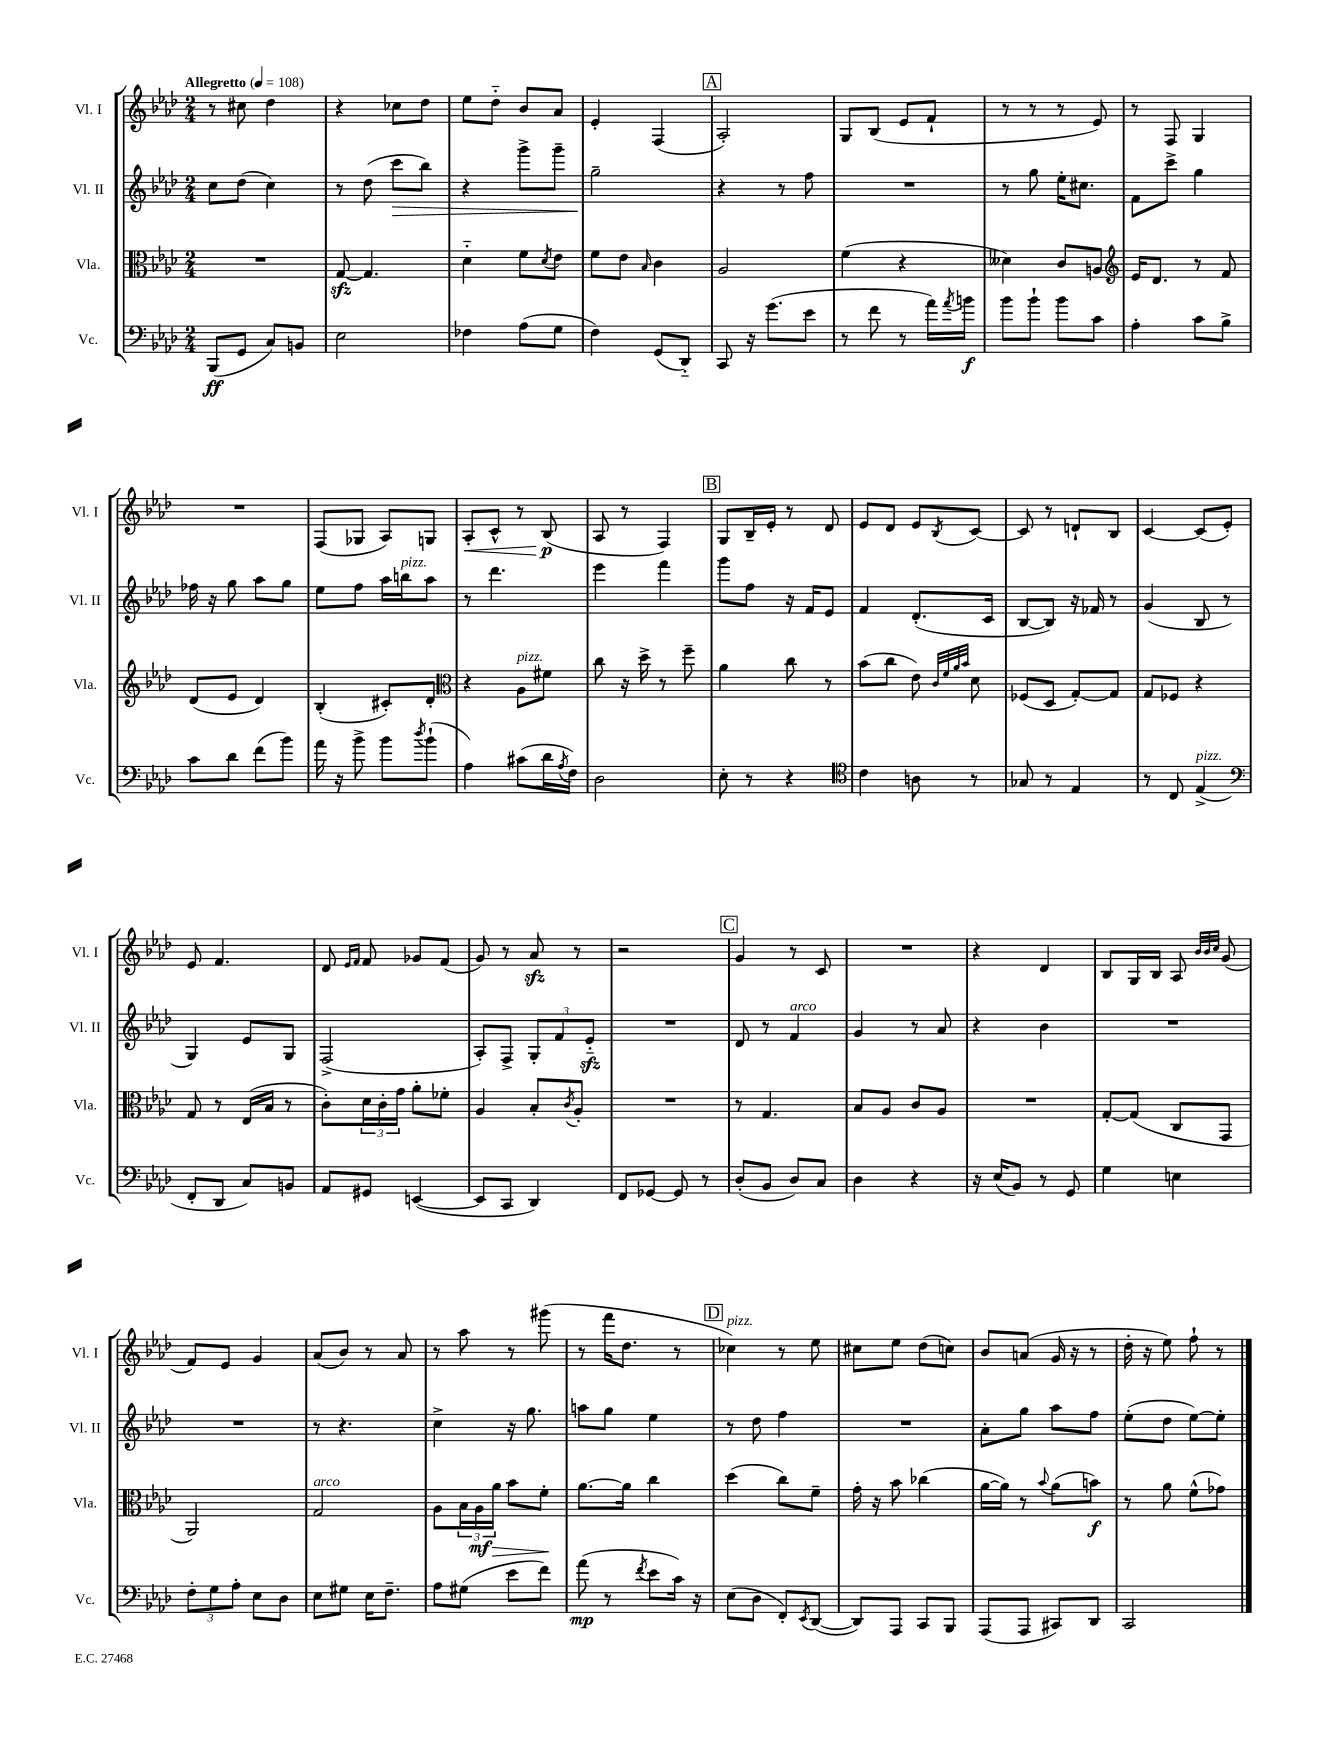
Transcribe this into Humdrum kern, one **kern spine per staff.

**kern	**kern	**kern	**kern
*staff4	*staff3	*staff2	*staff1
*clefF4	*clefC3	*clefG2	*clefG2
*k[b-e-a-d-]	*k[b-e-a-d-]	*k[b-e-a-d-]	*k[b-e-a-d-]
*M2/4	*M2/4	*M2/4	*M2/4
*MM108	*MM108	*MM108	*MM108
(8BBB-	2r	8cc	8r
8GG	.	(8dd-	8cc#
8C)	.	4cc)	4dd-
8BB	.	.	.
=	=	=	=
2E-	[8G	8r	4r
.	4.G]	(8dd-	.
.	.	8ccc	8cc-
.	.	8bb-)	8dd-
=	=	=	=
4F-	4d-'~	4r	8ee-
.	.	.	8dd-'~
(8A-	8f	8ggg^	8b-
.	8qd-	.	.
8G	8e-	8ggg~	8a-
=	=	=	=
4F)	8f	2gg~	4e-'
.	8e-	.	.
.	16qqB-	.	.
(8GG	4c	.	(4F
8DD-'~)	.	.	.
=	=	=	=
8CC	2A-	4r	2A-')
16r	.	.	.
(8.g	.	.	.
.	.	8r	.
8e-	.	8ff	.
=	=	=	=
8r	(4f	2r	8G
8f	.	.	(8B-
8r	4r	.	8e-
16a-)	.	.	8f`
8qa-	.	.	.
16b	.	.	.
=	=	=	=
8b-	4d--)	8r	8r
8b-`	.	8gg	8r
8b-	8c	16ee-'	8r
.	.	8.cc#	.
8c	8A	.	8e-)
=	=	=	=
*	*clefG2	*	*
4A-'	16e-	8f	8r
.	8.d-	.	.
.	.	8ccc^	8F
8c	8r	4gg	4G
8B-^	8f	.	.
=	=	=	=
8c	(8d-	16ff-	2r
.	.	16r	.
8d-	8e-	8gg	.
(8f	4d-)	8aa-	.
8b-)	.	8gg	.
=	=	=	=
16a-	(4B-'	8ee-	(8F
16r	.	.	.
8b-^	.	8ff	8G-
8b-	8c#')	16aa-	8A-)
.	.	16bb	.
8qdd-	.	.	.
(8b-`	8d-'	8aa-	8G
=	=	=	=
*	*clefC3	*	*
4A-)	4r	8r	8A-'
.	.	4.ddd-	8c^^
(8c#	8A-	.	8r
16d-	8f#	.	(8B-
8qA-	.	.	.
16F)	.	.	.
=	=	=	=
2D-	8cc	4eee-	8A-
.	16r	.	8r
.	16dd-^	.	.
.	8r	4fff	4F)
.	8ff~	.	.
=	=	=	=
8E-'	4a-	8ggg	8G
8r	.	8ff	16B-~
.	.	.	16e-'
4r	8cc	16r	8r
.	.	16f	.
.	8r	8e-	8d-
=	=	=	=
*clefC4	*	*	*
4c	(8b-	4f	8e-
.	8cc	.	8d-
8A	8e-)	(8.d-'	8e-
.	32qqc	.	.
.	32qqf	.	.
.	32qqa-	.	.
.	32qqb-	.	8qB-
8r	8d-	.	[8c
.	.	16c	.
=	=	=	=
8G-	(8F-	[8B-	8c]
8r	8D-	8B-])	8r
4E-	[8G')	16r	8d`
.	.	16f-	.
.	8G]	8r	8B-
=	=	=	=
8r	8G	(4g	[4c
8C	8F-	.	.
(4E-^	4r	8B-	(8c]
.	.	8r	8e-')
=	=	=	=
*clefF4	*	*	*
8FF'	8G	4G)	8e-
8DD-	8r	.	4.f
8C)	(16E-	8e-	.
.	16B-	.	.
8BB	8r	8G	.
=	=	=	=
8AA-	8c')	(2F^	8d-
.	.	.	16qqe-
.	.	.	16qqf
8GG#	24d-	.	8f
.	24c'	.	.
.	24g	.	.
([4EE	8a-'	.	8g-
.	8f-'	.	(8f
=	=	=	=
8EE]	4A-	8A-')	8g)
8CC	.	8F^	8r
4DD-)	8B-'	12G'	8a-
.	.	12f	.
.	8qc	.	.
.	8A-'	.	8r
.	.	12e-'~	.
=	=	=	=
8FF	2r	2r	2r
[8GG-	.	.	.
8GG-]	.	.	.
8r	.	.	.
=	=	=	=
(8D-'	8r	8d-	4g
8BB-	4.G	8r	.
8D-)	.	4f	8r
8C	.	.	8c
=	=	=	=
4D-	8B-	4g	2r
.	8A-	.	.
4r	8c	8r	.
.	8A-	8a-	.
=	=	=	=
16r	2r	4r	4r
(16E-	.	.	.
8BB-)	.	.	.
8r	.	4b-	4d-
8GG	.	.	.
=	=	=	=
4G	[8G'	2r	8B-
.	(8G]	.	16G
.	.	.	16B-
4E	8C	.	8A-
.	.	.	32qqb-
.	.	.	32qqb-
.	.	.	32qqcc
.	8GG	.	(8g
=	=	=	=
12F'	2AA-)	2r	8f)
12G	.	.	.
.	.	.	8e-
12A-'	.	.	.
8E-	.	.	4g
8D-	.	.	.
=	=	=	=
8E-	2G	8r	(8a-
8G#	.	4.r	8b-)
16E-	.	.	8r
8.F~	.	.	.
.	.	.	8a-
=	=	=	=
8A-	8A-	4cc^	8r
(8G#	24B-	.	8aa-
.	24A-	.	.
.	24a-	.	.
8e-	8b-	16r	8r
.	.	8.gg	.
8f)	8f'	.	(8ggg#
=	=	=	=
(8a-	[8.a-	8aa	8r
8r	.	8gg	16fff
.	16a-]	.	8.dd-
8qf	.	.	.
8e-	4cc	4ee-	.
16c)	.	.	8r
16r	.	.	.
=	=	=	=
(8E-	(4dd-	8r	4cc-)
8D-	.	8dd-	.
8FF')	8cc)	4ff	8r
8qEE-	.	.	.
([8DD-	8f~	.	8ee-
=	=	=	=
8DD-])	16g'	2r	8cc#
.	16r	.	.
8AAA-	8b-	.	8ee-
8CC	(4cc-	.	(8dd-
8BBB-	.	.	8cc)
=	=	=	=
(8AAA-	[16a-	8a-'	8b-
.	16a-])	.	.
8AAA-	8r	8gg	(8a
.	8qqb-	.	.
8CC#)	(8a-	8aa-	16g
.	.	.	16r
8DD-	8b)	8ff	8r
=	=	=	=
2CC	8r	(8ee-'	16dd-'
.	.	.	16r
.	8a-	8dd-	8ee-)
.	(8f^^	[8ee-)	8ff`
.	8g-)	8ee-']	8r
==	==	==	==
*-	*-	*-	*-
